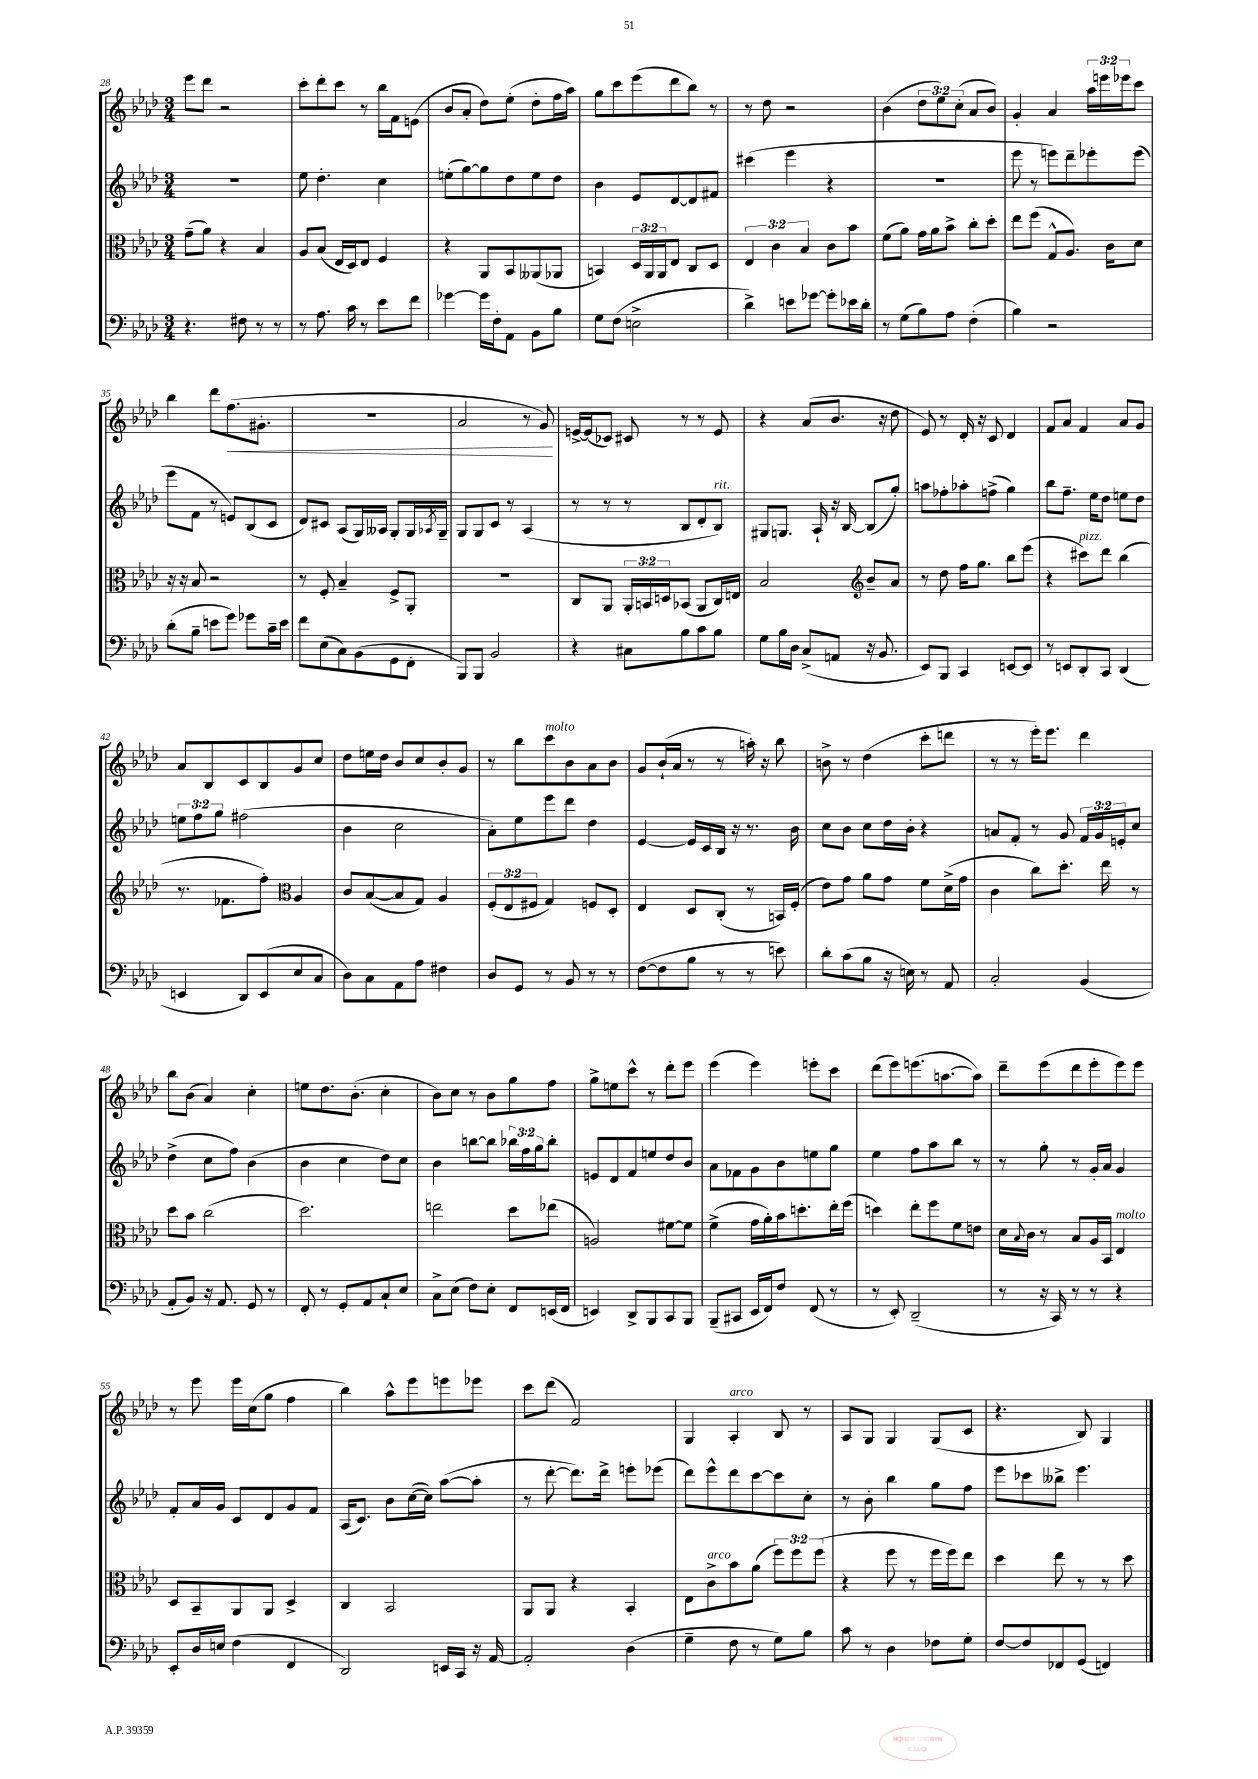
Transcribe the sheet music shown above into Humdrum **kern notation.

**kern	**kern	**kern	**kern	**dynam
*part4	*part3	*part2	*part1	*part1
*staff4	*staff3	*staff2	*staff1	*staff1
*clefF4	*clefC3	*clefG2	*clefG2	*
*k[b-e-a-d-]	*k[b-e-a-d-]	*k[b-e-a-d-]	*k[b-e-a-d-]	*
*M3/4	*M3/4	*M3/4	*M3/4	*
=28	=28	=28	=28	=28
4.r	(8g~\L	2.r	8eee-\L	.
.	8a-\J)	.	8ddd-\J	.
.	4r	.	2r	.
8F#X\	.	.	.	.
8r	4B-/	.	.	.
8r	.	.	.	.
=29	=29	=29	=29	=29
8r	8A-/L	8ee-\	8ccc'\L	.
8.A-\	(8B-/J	4.dd-'\	8ddd-'\	.
.	16E-/LL	.	8ccc\J	.
16c\	16D-/J)	.	.	.
8r	8E-/J	.	8r	.
8e-\L	4F/	4cc\	16bb-\LL	.
.	.	.	16f\J	.
8f\J	.	.	(8en\J	.
=30	=30	=30	=30	=30
[4g-X\	4r	(8een'\L	8b-/L	.
.	.	[8gg\)	8a-'/J	.
16g-\LL]	8AA-/L	8gg\]	8dd-\L)	.
16F'\J	.	.	.	.
8AA-\J	8BB-/	8dd-\	(8ee-'\J	.
8BB-\L	(8AA--X/	8ee\	8dd-'\L	.
8B-\J	8AA-X/J	8dd-\J	16ff\L	.
.	.	.	16aa-\JJ)	.
=31	=31	=31	=31	=31
8G\L	4BBn/)	4b-\	8gg\L	.
(8F\J	.	.	8ccc\	.
2En^\	24D-/LL	8e-/L	(8eee-\	.
.	24AA-/	.	.	.
.	24AA-/J	.	.	.
.	8E-/J	[8d-/	8ddd-\	.
.	8C/L	8d-/]	8bb-\J)	.
.	8D-/J	8f#X/J	8r	.
=32	=32	=32	=32	=32
4d-^\)	6E-/	(4ccc#X\	8r	.
.	.	.	8dd-\	.
.	6c\	.	.	.
8en\L	.	4eee-\	2r	.
.	6B-/	.	.	.
[8g-X\J	.	.	.	.
8g-'\L]	8c\L	4r	.	.
16e-X\L	8b-\J	.	.	.
16d-'\JJ	.	.	.	.
=33	=33	=33	=33	=33
8r	(8f\L	2.r	(4b-\	.
(8G\L	8a-\J)	.	.	.
8B-\)	16g\LL	.	12dd-\L	.
.	16a-\J	.	.	.
.	.	.	12ee-\)	.
8A-\J	8b-^\J	.	.	.
.	.	.	(12cc'\J	.
(4F'\	8cc'\L	.	8a-/L	.
.	8dd-'\J	.	8b-/J)	.
=34	=34	=34	=34	=34
4B-\)	8ee-\L	8eee-\	4g'/	.
.	(8ff\J	8r	.	.
2r	8G^^/L	8eeen\L)	4a-/	.
.	8.A-/J)	8ddd-~\	.	.
.	.	8eee-X'\	24aa-\LL	.
.	.	.	24eeen\	.
.	16c\KL	.	.	.
.	.	.	24eee-X\J	.
.	8d-\J	(8eee-\J	8ccc\J	.
!!LO:LB:g=z
=35	=35	=35	=35	=35
(8d-'\L	16r	8eee-\L	4bb-\	.
.	16r	.	.	.
8B-~\J	8B-/	8f\J	.	.
8en\L	2r	8r	8ddd-\L	.
!	!	!	!	!LO:HP:b
8g\J)	.	8en/L)	(8.ff\	<
8g-X\L	.	(8B-/	.	.
.	.	.	8.g#X'\J	.
16c~\L	.	8c/J	.	.
16e\JJ	.	.	.	.
=36	=36	=36	=36	=36
8f\L	8r	8d-/L)	2.r	.
(8E-\	8F'/	8c#X/J	.	.
8C\)	4B-~/	(8A-/L	.	.
(8BB-\	.	16G/L)	.	.
.	.	16A--X/JJ	.	.
8GG\	8F^/L	8G'/L	.	.
8FF'\J	8AA-'/J	16G/L	.	.
.	.	8qA-X/	.	.
.	.	16G~/JJ	.	.
=37	=37	=37	=37	=37
8BBB-/L)	2.r	8G/L	2a-/	.
8BBB-/J	.	8G/	.	.
2BB-/	.	8c/J	.	.
.	.	8r	.	.
.	.	(4A-/	8r	.
.	.	.	8g/)	.
.	.	.	.	[
=38	=38	=38	=38	=38
4r	8C/L	8r	[16en^/LL	.
.	.	.	(16e/J]	.
.	8AA-/J	8r	8c-X/J)	.
8C#X\L	24AA-'/LL	8r	8c#X/	.
.	24BBn/	.	.	.
.	24Dn/J	.	.	.
8B-\	(8BB-X/J	8B-/L	8r	.
8c\	8AA-/L	8d-'/	8r	.
!	!	!LO:TX:a:i:t=rit.	!	!
8B-\J	16C/L)	8B-/J)	8e/	.
.	16En/JJ	.	.	.
=39	=39	=39	=39	=39
8G\L	2B-/	8G#X/L	4r	.
16B-\L	.	8.Gn/J	.	.
16D-\JJ	.	.	.	.
(8C^/L	.	.	(8a-/L	.
.	.	16A-`/	.	.
8AAn/J	.	16r	8.b-/J	.
.	.	[16B-/	.	.
*	*clefG2	*	*	*
16r	8b-~/L	(8B-/L]	.	.
8.BB-/	.	.	16r	.
.	8a-/J	8gg'/J)	8dd-\	.
=40	=40	=40	=40	=40
8EE-/L)	8r	8aan\L	8e-/)	.
8BBB-/J	8dd-\	8ff-X'\	8r	.
4CC/	16ff\KL	8aa-X'\	16d-'/	.
.	8.gg\J	.	16r	.
.	.	(8ffn^\J	8c/	.
[8EEn/L	8bb-\L	4gg\)	4d-/	.
8EE/J]	(8eee-\J	.	.	.
=41	=41	=41	=41	=41
8r	4r	8bb-\L	8f/L	.
8EEn/L	.	8.ff~\J	8a-/J	.
!	!LO:TX:a:i:t=pizz.	!	!	!
8DD-'/	8ccc#X\L)	.	4f/	.
.	.	16ee-\KL	.	.
8CC/J	8ddd-\J	8dd-\J	.	.
(4DD-/	(4bb-\	8een\L	8a-/L	.
.	.	8dd-\J	8g/J	.
!!LO:LB:g=z
=42	=42	=42	=42	=42
4EEn/	8.r	12een\L	8a-/L	.
.	.	12ff\	.	.
.	.	.	8B-/	.
.	.	12gg\J	.	.
.	8.f-X\L	.	.	.
8DD-/L)	.	(2ff#X\	8c/	.
(8EE/	8ff'\J)	.	8B-/	.
*	*clefC3	*	*	*
8E-/	4A-/	.	8g/	.
8C/J	.	.	8cc/J	.
=43	=43	=43	=43	=43
8D-\L)	8c/L	4b-\	8dd-\L	.
8C\	([8B-/	.	16een\L	.
.	.	.	16dd-\JJ	.
8AA-\	8B-/]	2cc\	8b-/L	.
8A-\J	8G/J)	.	8cc/	.
4F#X\	4A-/	.	8b-'/	.
.	.	.	8g/J	.
=44	=44	=44	=44	=44
8D-/L	(12F'/L	8a-'\L)	8r	.
.	12E-/	.	.	.
8GG/J	.	8ee-\	8bb-\L	.
.	12F#X/J	.	.	.
!	!	!	!LO:TX:a:i:t=molto	!
8r	4G/)	8eee-\	8ccc\	.
8BB-/	.	8ddd-\J	8b-\	.
8r	8Fn/L	4dd-\	8a-\	.
8r	8D-'/J	.	8b-\J	.
=45	=45	=45	=45	=45
([8F\L	4E-/	[4e-/	8g/L	.
8F\]	.	.	(16b-`/L	.
.	.	.	16a-/JJ	.
8B-\J	8D-/L	16e-/LL]	8r	.
.	.	16c/	.	.
8r	(8C'/J	16B-/JJ	8r	.
.	.	16r	.	.
8r	8r	8.r	16aan'\)	.
.	.	.	16r	.
8en\)	16BBn/LL)	.	8bb-\	.
.	(16F'/JJ	16b-\	.	.
=46	=46	=46	=46	=46
8d-'\L	8e-\L)	8cc\L	8bn^\	.
(8c\	8g\J	8b-\J	8r	.
8B-\J	8a-\L	8cc\L	(4dd-\	.
16r	8g\J	16dd-\L	.	.
16En\)	.	16b-'\JJ	.	.
8r	8f\L	4r	8ccc'\L	.
8AA-/	(16d-^\L	.	8dddn\J	.
.	16g\JJ	.	.	.
=47	=47	=47	=47	=47
2C'/	4c\	8an/L	8r	.
.	.	8f'/J	8r	.
.	8cc\L)	8r	16eee-'\KL)	.
.	.	.	8.eee-\J	.
.	8.dd-'\J	8g/	.	.
(4BB-/	.	24f/LL	4ddd-\	.
.	.	24g/	.	.
.	16ee-\	.	.	.
.	.	24en'/J	.	.
.	8r	8cc/J	.	.
!!LO:LB:g=z
=48	=48	=48	=48	=48
8AA-'/L	8dd-\L	(4dd-^\	8bb-\L	.
8BB-/J)	8b-\J	.	(8b-\J	.
16r	(2cc\	8cc\L	4a-/)	.
8.AA-/	.	.	.	.
.	.	8ff\J)	.	.
8GG/	.	(4b-\	4cc'\	.
8r	.	.	.	.
=49	=49	=49	=49	=49
8FF'/	2.dd-\)	4b-\	8een\L	.
8r	.	.	8.dd-\	.
8GG'/L	.	4cc\	.	.
.	.	.	(8.b-'\J	.
8AA-/	.	.	.	.
8C`/	.	8dd-\L)	4cc'\	.
8E-/J	.	8cc\J	.	.
=50	=50	=50	=50	=50
8C^\L	2een\	4b-\	8b-\L)	.
(8E-\J	.	.	8cc\J	.
8F\L)	.	[8bbn\L	8r	.
8E-'\J	.	8bb\J]	8b-\L	.
8FF/L	8dd-\L	24bb-X\LL	8gg\	.
.	.	24ff\	.	.
.	.	24gg\J	.	.
(16EEn/L	(8ee-X\J	8bb-'\J	8ff\J	.
16FF/JJ	.	.	.	.
=51	=51	=51	=51	=51
4EEn/)	2An/)	8en/L	8gg^\L	.
.	.	8d-/	8een\	.
8DD-^/L	.	8f/	8ccc^^\J	.
8BBB-/	.	8een/	8r	.
8CC/	[8f#X\L	8dd-/	8ddd-'\L	.
8BBB-/J	8f#\J]	8b-/J	8eee-\J	.
=52	=52	=52	=52	=52
(8BBB-~/L	(4f^\	8a-\L	(4eee-\	.
8CC#X/J	.	8f-X\	.	.
16EE-/LL	16g\LL	8g\	4eee-\)	.
16FF/J)	16a-'\)	.	.	.
8F/J	16b-\J	8b-\	.	.
.	8.ddn'\	.	.	.
(8FF/	.	8een\	8eeen'\L	.
8r	16ee-'\L	8gg\J	8ccc\J	.
.	(16ff\JJ	.	.	.
=53	=53	=53	=53	=53
8r	4ddn\)	4ee-\	(8ddd-\L	.
8EE-'/)	.	.	8eee-\)	.
(2DD-~/	8ee-'\L	8ff\L	(8.eeen\	.
.	8ff\	8aa-\	.	.
.	.	.	[8.aan\	.
.	8f\	8bb-\J	.	.
.	8en\J	8r	8aa\J])	.
=54	=54	=54	=54	=54
8r	16d-\LL	8r	8ddd-~\L	.
.	8qqB-/	.	.	.
.	16c\JJ	.	.	.
16r	8r	8gg'\	(8eee-\	.
16CC/)	.	.	.	.
8r	8B-/L	8r	8ddd-\	.
8r	16A-/L	16g'/LL	8eee-'\	.
.	16BB-/JJ	16a-/JJ	.	.
!	!LO:TX:a:i:t=molto	!	!	!
4r	4E-/	4g/	8eee-\)	.
.	.	.	8eee-\J	.
!!LO:LB:g=z
=55	=55	=55	=55	=55
8EE-'/L	8D-/L	8f'/L	8r	.
16D-/L	8BB-~/	16a-/L	8eee-\	.
16En/JJ	.	16g/JJ	.	.
(4F\	8AA-/	8c/L	16eee-\LL	.
.	.	.	(16cc\J	.
.	8AA-/J	8d-/	8gg\J	.
4FF/	4D-^/	8g/	4ff\	.
.	.	8f/J	.	.
=56	=56	=56	=56	=56
2DD-/)	4C/	(16A-/KL	4bb-\)	.
.	.	8.c/J)	.	.
.	2BB-/	8b-\L	8aa-^^\L	.
.	.	([16cc\L	8eee-\	.
.	.	16cc\JJ])	.	.
16EEn/LL	.	([8aa-\L	8eeen\	.
16CC/JJ	.	.	.	.
16r	.	8aa-'\J]	8eee-X\J	.
[16AA-/	.	.	.	.
=57	=57	=57	=57	=57
2AA-'/]	8AA-/L	8r	8ccc\L	.
.	8AA-/J	[8ddd-'\	(8ddd-\J	.
.	4r	8.ddd-\L])	2f/)	.
.	.	16ddd-^\Jk	.	.
(4D-\	4BB-'/	8eeen'\L	.	.
.	.	(8eee-X\J	.	.
=58	=58	=58	=58	=58
4G~\	8E-\L	8ddd-\L)	4G/	.
!	!LO:TX:a:i:t=arco	!	!	!
.	8c^\	8eee-^^\	.	.
!	!	!	!LO:TX:a:i:t=arco	!
8F\	8b-\	8ddd-\	4A-'/	.
8r	(8a-\J	[8ccc\	.	.
8G\L)	12ff\L)	8ccc\]	8B-/	.
.	12ff\	.	.	.
8B-\J	.	8cc'\J	8r	.
.	(12ff\J	.	.	.
=59	=59	=59	=59	=59
8c\	4r	8r	8A-/L	.
8r	.	8b-'\	8G/J	.
4D-\	8ff\	4bb-\	4G/	.
.	8r	.	.	.
8F-X\L	16ff\LL	8gg\L	(8G/L	.
.	16ff\J)	.	.	.
8G'\J	8ee-\J	8ff\J	8c/J	.
=60	=60	=60	=60	=60
[8F/L	4dd-\	8eee-\L	4.r	.
8F/]	.	8ccc-X\	.	.
8FF-X/	8ee-\	8bb--X^\J	.	.
(8GG/J	8r	4.eee-\	8B-/)	.
4FFn/)	8r	.	4G/	.
.	8dd-\	.	.	.
==	==	==	==	==
*-	*-	*-	*-	*-
